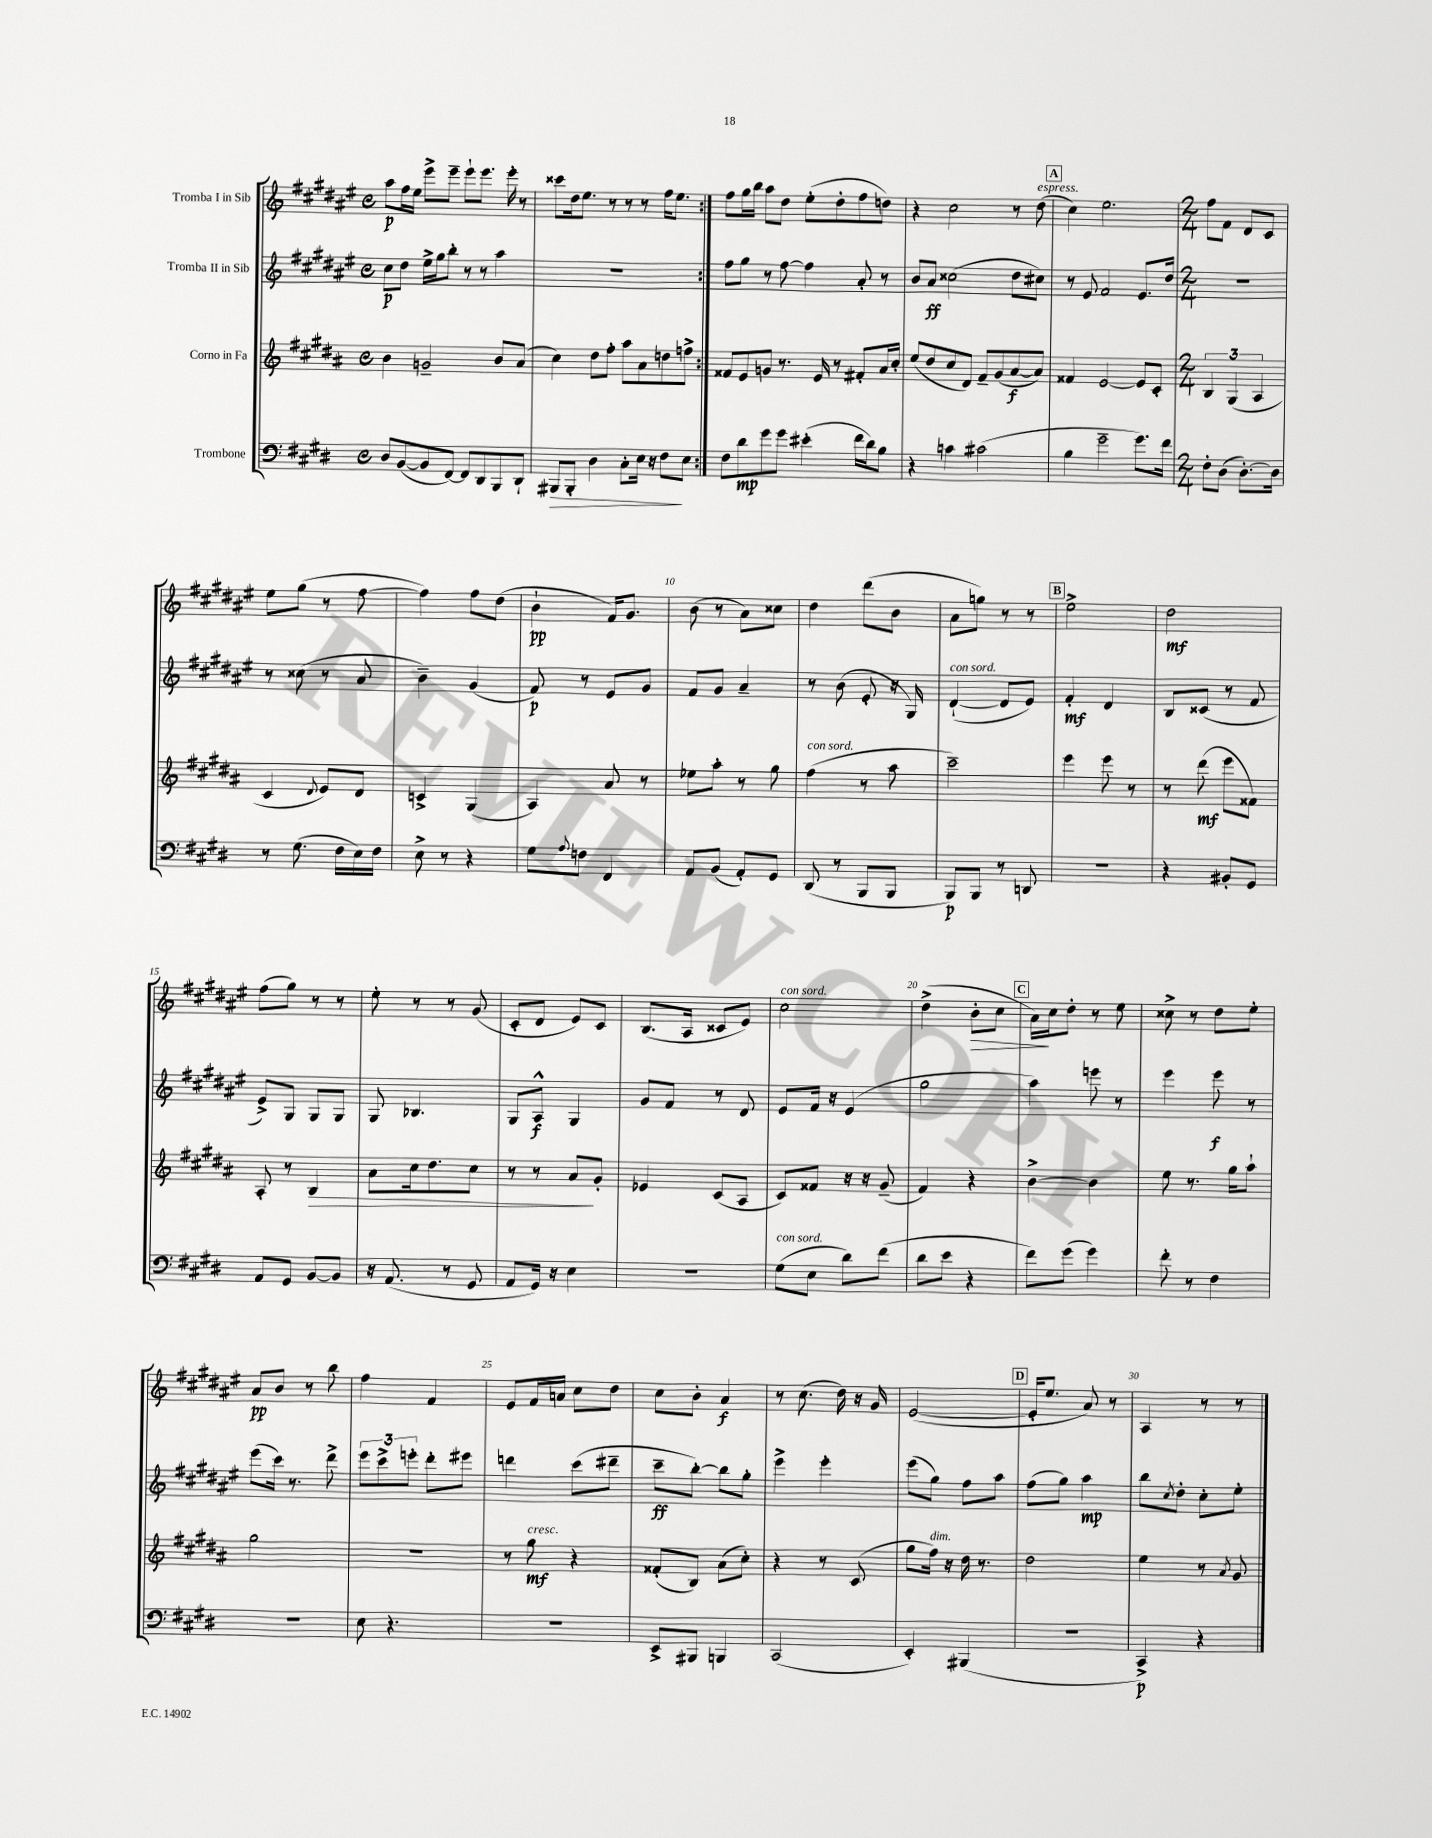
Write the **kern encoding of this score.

**kern	**kern	**kern	**kern
*staff4	*staff3	*staff2	*staff1
*clefF4	*clefG2	*clefG2	*clefG2
*k[f#c#g#d#]	*k[f#c#g#d#a#]	*k[f#c#g#d#a#e#]	*k[f#c#g#d#a#e#]
*M4/4	*M4/4	*M4/4	*M4/4
*met(c)	*met(c)	*met(c)	*met(c)
8D#	4b	8cc#	8aa#
([8BB	.	8dd#	16ff#
.	.	.	16ee#
8BB]	2g~	16ee#^	8eee#^
.	.	16gg#	.
[8FF#)	.	8bb'	8eee#~
8FF#]	.	8r	8eee#`
8DD#	.	8r	8.eee#
8BBB	8b	4aa#	.
.	.	.	16eee#'
8DD#`	(8a#	.	8r
=	=	=	=
8BBB#	4cc#)	1r	8ccc##
8BBB#'	.	.	16dd#
.	.	.	8.ee#
4D#	8dd#	.	.
.	8ff#'	.	8r
8C#'	8aa#	.	8r
16E	8a#	.	8r
16r	.	.	.
8F#	8dd	.	16ff#
.	.	.	8.ee#
8E	8ff^	.	.
=:|!	=:|!	=:|!	=:|!
8F#	8f##	8ff#	8ff#
8d#	8e	8gg#	16gg#
.	.	.	16bb
8g#	8g	8r	8aa#
8g#	8.r	[8ff#	8dd#
(4e#'	.	4ff#]	(8ee#'
.	16e	.	.
.	8r	.	8dd#'
16f#	8f#'	8a#'	8ff#
16d#)	.	.	.
8B	16a#	8r	8dd)
.	16cc#'	.	.
=	=	=	=
4r	(8ee	8b	4r
.	8dd#	8a#	.
4c	8cc#	(2cc##	2cc#
.	8d#)	.	.
(2c#	8f#~	.	.
.	(8g#	.	.
.	[8a#	8dd#	8r
.	8a#])	8cc#)	(8dd#
=	=	=	=
4B	4f##	8r	4cc#)
.	.	8e#	.
2g#~	[2e	2f#	2.ee#
8.g#)	8e]	8.e#	.
.	8c#'	.	.
16f#	.	16dd#	.
=	=	=	=
*M2/4	*M2/4	*M2/4	*M2/4
8F#'	6B	2r	8ff#
(8D#	.	.	8f#
.	(6G#	.	.
[8.D#')	.	.	8d#
.	6A#	.	.
.	.	.	8c#
16D#]	.	.	.
=	=	=	=
8r	4c#	8r	8ee#
(8.G#	.	(8cc##	(8gg#
.	8qqd#	.	.
.	8e)	8r	8r
16F#	.	.	.
16E)	8d#	8a#	[8ff#
16F#	.	.	.
=	=	=	=
8E^	4c^	4b~)	4ff#])
8r	.	.	.
4r	(4G#	(4g#	8ff#
.	.	.	(8dd#
=	=	=	=
8G#	4A#)	8f#)	4b`
8qqA	.	.	.
8F	.	8r	.
4FF#	8a#	8e#	16f#)
.	.	.	8.g#
.	8r	8g#	.
=	=	=	=
8AA	8ee-	8f#	(8b
(8BB	8aa#'	8g#	8r
8AA')	8r	4a#~	8a#)
8GG#	8gg#	.	8cc##
=	=	=	=
(8DD#	(4ff#	8r	4dd#
8r	.	(8b	.
8BBB	8r	8e#'	(8ddd#
8BBB	8aa#	16r	8b
.	.	16G#)	.
=	=	=	=
8BBB)	2ccc#~)	([4d#`	8a#
8BBB	.	.	8gg)
8r	.	8d#]	8r
8DD	.	8e#)	8r
=	=	=	=
2r	4eee	4f#'	2ee#^
.	8eee	4d#	.
.	8r	.	.
=	=	=	=
4r	8r	8B	2dd#
.	(8ddd#	(8c##	.
8BB#'	8eee	8r	.
8GG#	8f##)	8f#	.
=	=	=	=
8AA	8A#'	8e#^)	(8ff#
8GG#	8r	8G#	8gg#)
[8BB	4B	8G#	8r
8BB]	.	8G#	8r
=	=	=	=
16r	8a#	8G#	8ee#'
(8.AA	.	.	.
.	16cc#	4.B-	8r
.	8.dd#	.	.
8r	.	.	8r
8GG#	8cc#	.	(8g#
=	=	=	=
8AA	8r	8G#	8c#'
16GG#)	8r	8A#^^	8d#
16r	.	.	.
4E	8a#	4G#	8e#)
.	8g#'	.	8c#
=	=	=	=
2r	4e-	8g#	(8.B
.	.	8f#	.
.	.	.	16A#
.	(8c#	8r	8c##
.	8A#	8d#	8e#)
=	=	=	=
(8G#	8c#)	8e#	2cc#
8E	8f##	16f#	.
.	.	16r	.
8d#)	16r	(4e#	.
.	16r	.	.
(8f#	(8g#~	.	.
=	=	=	=
8d#	4f#)	2gg#	(4dd#^
8e	.	.	.
4r	4r	.	8b'
.	.	.	8cc#
=	=	=	=
8f#)	[4b^	4aa#)	16a#)
.	.	.	16cc#
(8g#	.	.	8dd#'
4g#)	4b]	8eee	8r
.	.	8r	8ee#
=	=	=	=
8f#'	8ee	4eee#	8cc##^
8r	8.r	.	8r
4F#	.	8eee#	8dd#
.	16gg#	.	.
.	8aa#`	8r	8ee#'
=	=	=	=
2r	2gg#	(8eee#	8a#
.	.	16ccc#)	8b
.	.	8.r	.
.	.	.	8r
.	.	8ddd#^	8bb
=	=	=	=
8E	2r	12eee#	4ff#
.	.	12ccc#^	.
4.r	.	.	.
.	.	12eee'	.
.	.	8ddd#'	4f#
.	.	8eee#	.
=	=	=	=
2r	8r	4ddd	8e#
.	8gg#	.	16f#
.	.	.	16a
.	4r	(8ccc#	8cc#
.	.	8ddd#~	8dd#
=	=	=	=
8EE^	(8f##'	8ccc#~	8cc#
8BBB#	8B)	[8bb')	8b'
4BBB	(8a#	8bb]	4a#
.	8cc#')	8gg#'	.
=	=	=	=
(2CC#	4r	4eee#^	8r
.	.	.	(8.cc#
.	8r	4eee#'	.
.	.	.	16dd#)
.	(8c#	.	16r
.	.	.	16g#
=	=	=	=
4EE')	8gg#	(8eee#	([2e#
.	16ff#)	8gg#)	.
.	16r	.	.
(4BBB#	16dd#	8ff#	.
.	8.r	.	.
.	.	8aa#	.
=	=	=	=
2r	2dd#	(8ff#	16e#']
.	.	.	8.ee#
.	.	8gg#)	.
.	.	4aa#	8a#)
.	.	.	8r
=	=	=	=
4CC#^)	4ee	8bb	4A#
.	.	8qcc#	.
.	.	8dd#'	.
4r	8r	8cc#'	8r
.	8qa#	.	.
.	8g#	8ee#'	8r
==	==	==	==
*-	*-	*-	*-
